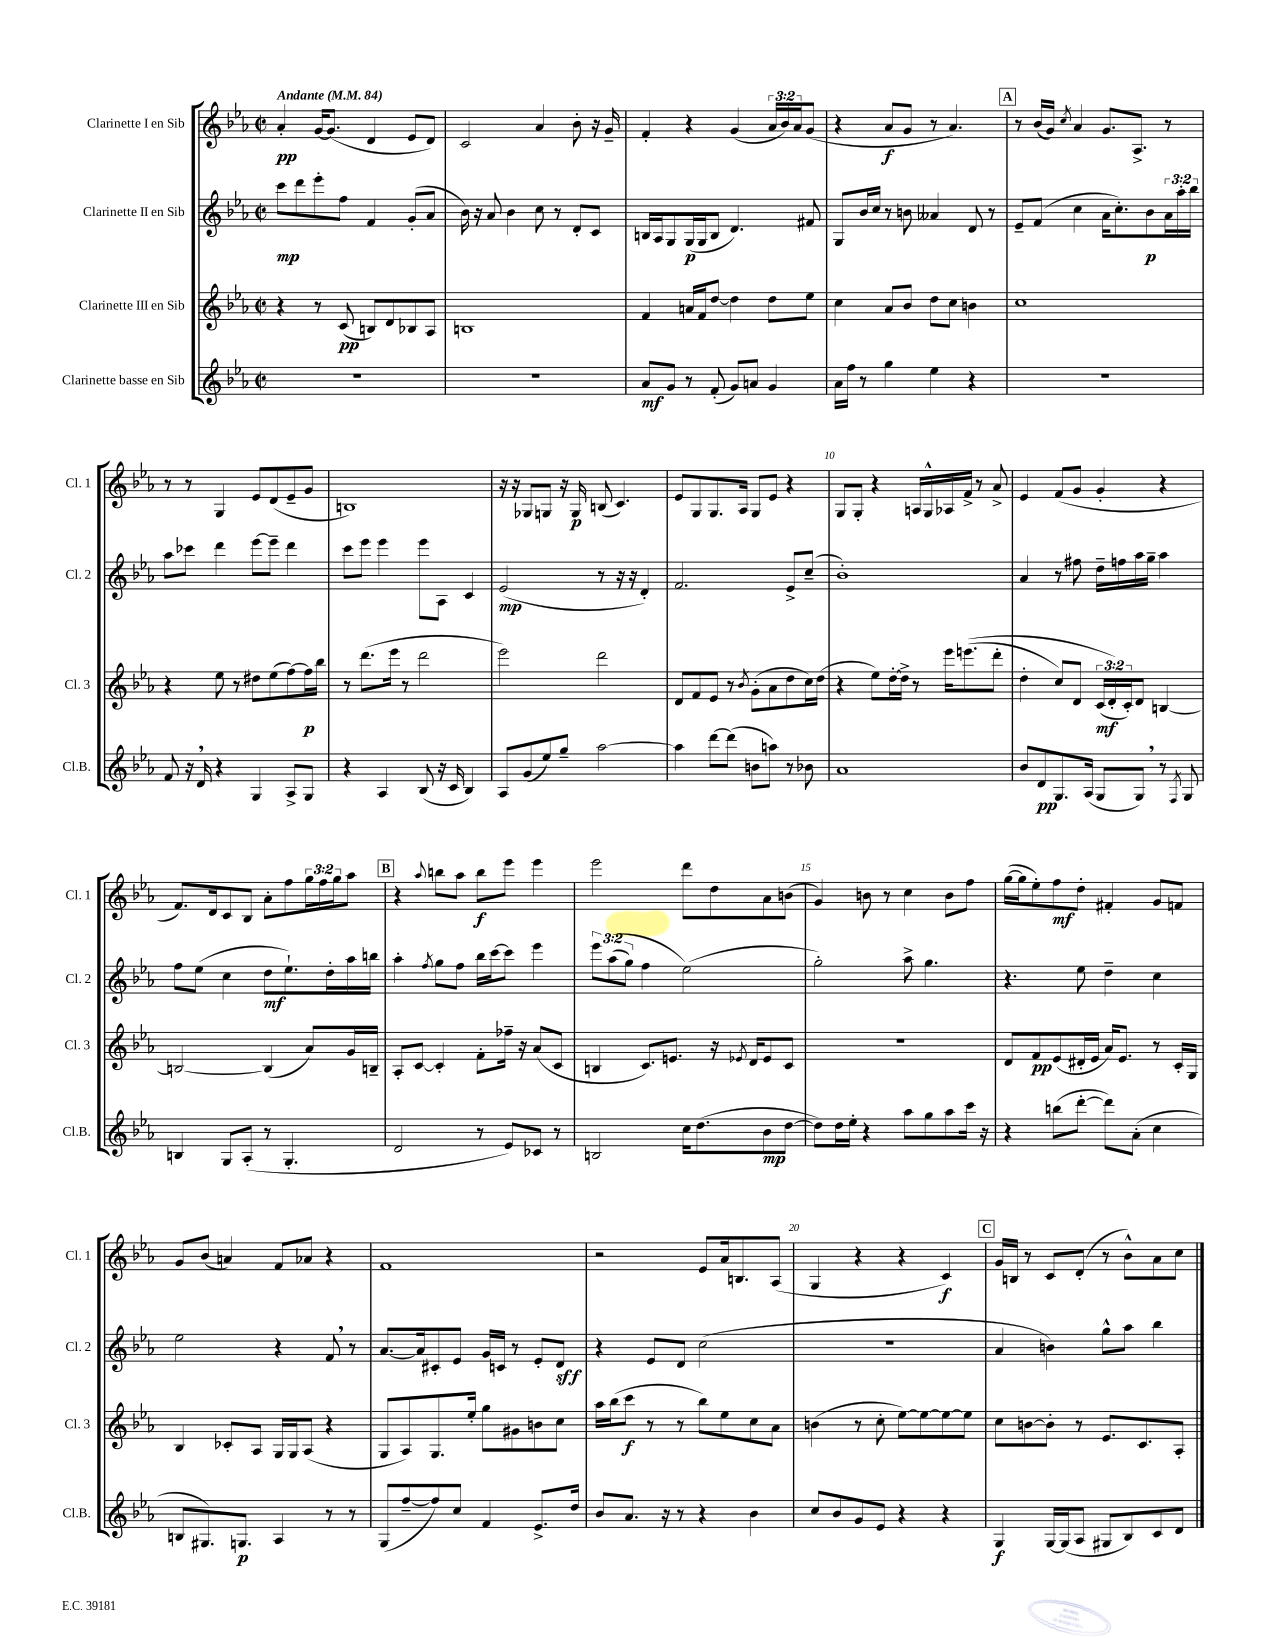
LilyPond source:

<<
\new StaffGroup <<
\new Staff = "s0" \with { instrumentName = "Clarinette I en Sib" shortInstrumentName = "Cl. 1" } {
    \clef treble \key ees \major \defaultTimeSignature \time 2/2 \override Staff.TupletNumber.text = #tuplet-number::calc-fraction-text \tempo "Andante" 4 = 84
    aes'4-.\pp g'16~ g'8.( d'4 ees'8 d'8) |
    c'2 aes'4 bes'8-. r16 g'16-- |
    f'4-. r4 g'4( \tuplet 3/2 { aes'16 bes'16) aes'16 } g'8( |
    r4 aes'8\f g'8 r8 aes'4.) |
    \mark \markup { \box "A" } r8 bes'16( g'16) \acciaccatura { c''8 } aes'4 g'8. aes8.-> r8 |
    r8 r8 g4 ees'8 d'8( ees'8-- g'8 |
    b1) |
    r16 r16 ges8 g8 r16 g16\p b8( c'4.) |
    ees'8 g8 g8. aes16 g8 ees'8 r4 |
    g8 g8-. r4 a16 g16-^ aes16 f'16-> r8 aes'8-> |
    ees'4 f'8( g'8 g'4-. r4 |
    f'8.) d'16 c'8 bes8 aes'8-. f''8 \tuplet 3/2 { g''16 f''16 g''16 } aes''8 |
    \mark \markup { \box "B" } r4 \appoggiatura { aes''8 } b''8 aes''8 b''8\f ees'''8 ees'''4 |
    ees'''2 d'''8 d''8 aes'8 b'8( |
    g'4) b'8 r8 c''4 b'8 f''8 |
    g''16~( g''16 ees''8-.) f''8\mf d''8-. fis'4-. g'8 f'8 |
    g'8 bes'8( a'4) f'8 aes'8 r4 |
    f'1 |
    r2 ees'8 aes'16 b8. aes8( |
    g4 r4 r4 c'4\f) |
    \mark \markup { \box "C" } g'16 b16 r8 c'8 d'8-.( r8 bes'8-^) aes'8 c''8 \bar "|." |
}
\new Staff = "s1" \with { instrumentName = "Clarinette II en Sib" shortInstrumentName = "Cl. 2" } {
    \clef treble \key ees \major \defaultTimeSignature \time 2/2 \override Staff.TupletNumber.text = #tuplet-number::calc-fraction-text
    c'''8\mp d'''8 ees'''8-. f''8 f'4 g'8-.( aes'8 |
    bes'16) r16 aes'8 bes'4 c''8 r8 d'8-. c'8 |
    b16 aes16 g8 g16\p( g16 b8 d'4.) fis'8 |
    g8 bes'16 c''16 r8 b'8 aeses'4 d'8 r8 |
    \mark \markup { \box "A" } ees'8-- f'8( c''4 aes'16 c''8.-.) bes'8\p \tuplet 3/2 { aes'16 aes''16-. bes''16 } |
    aes''8 ces'''8 d'''4 ees'''8~ ees'''8-- d'''4 |
    c'''8 ees'''8 ees'''4 ees'''8 aes8 c'4 |
    ees'2\mp( r8 r16 r16 d'4-.) |
    f'2. ees'8-> c''8--( |
    bes'1-.) |
    aes'4 r8 fis''8 d''16-- f''16 aes''16 g''16-- aes''4 |
    f''8 ees''8( c''4 d''8\mf ees''8.-!) d''16-. aes''16 b''16 |
    \mark \markup { \box "B" } aes''4-. \acciaccatura { f''8 } g''8 f''8 bes''16 c'''16~ c'''8 ees'''4 |
    \tuplet 3/2 { ees'''8 aes''8(\( g''8) } f''4 ees''2(\) |
    g''2-.) aes''8-> g''4. |
    r4. ees''8 d''4-- c''4 |
    ees''2 r4 f'8 \breathe r8 |
    aes'8.~ aes'16 cis'8-. ees'8 g'16 c'16 r8 ees'8-. d'8\sff |
    r4 ees'8 d'8 c''2( |
    R1 |
    \mark \markup { \box "C" } aes'4 b'4) g''8-^ aes''8 bes''4 \bar "|." |
}
\new Staff = "s2" \with { instrumentName = "Clarinette III en Sib" shortInstrumentName = "Cl. 3" } {
    \clef treble \key ees \major \defaultTimeSignature \time 2/2 \override Staff.TupletNumber.text = #tuplet-number::calc-fraction-text
    r4 r8 c'8\pp( b8) d'8 bes8 aes8 |
    b1 |
    f'4 a'16 f'16 d''8~ d''4 d''8 ees''8 |
    c''4 aes'8 bes'8 d''8 c''8 b'4 |
    \mark \markup { \box "A" } c''1 |
    r4 ees''8 r8 dis''8 ees''8( f''8~) f''16\p bes''16 |
    r8 d'''8.( ees'''16 r8 d'''2 |
    ees'''2) d'''2 |
    d'8 f'8 ees'8 r8 \acciaccatura { bes'8 } g'8-.( aes'8 d''8 c''16) d''16( |
    r4 ees''8) d''16~-. d''16-> r8 ees'''16 e'''8.(\( d'''8-. |
    d''4-. c''8) d'8 \tuplet 3/2 { c'16\mf( d'16-.\) c'16-.) } d'8 b4~ |
    b2~ b4( aes'8) g'16 b16-- |
    \mark \markup { \box "B" } aes8-. c'8~ c'4-. f'8-. fes''16-- r16 aes'8( c'8 |
    b4 c'8.) e'8. r16 \acciaccatura { ees'8 } d'16 ees'8 c'8 |
    R1 |
    d'8 f'8\pp ees'8( dis'16-. ees'16 aes'16) ees'8. r8 c'16-. g16 |
    bes4 ces'8-. aes8 g16 g16 aes8( r4 |
    g8 aes8) g8. ees''16-. g''8 gis'8 b'8 c''8 |
    aes''16 bes''16( c'''8\f r8 r8 bes''8) ees''8 c''8 aes'8 |
    b'4( r8 c''8-. ees''8~) ees''8~ ees''8~ ees''8 |
    \mark \markup { \box "C" } c''8 b'8~ b'8-. r8 ees'8. c'8. aes8-. \bar "|." |
}
\new Staff = "s3" \with { instrumentName = "Clarinette basse en Sib" shortInstrumentName = "Cl.B." } {
    \clef treble \key ees \major \defaultTimeSignature \time 2/2
    R1 |
    R1 |
    aes'8\mf g'8 r8 f'8-.( g'8) a'8 g'4 |
    aes'16 f''16 r8 g''4 ees''4 r4 |
    \mark \markup { \box "A" } R1 |
    f'8 r16 d'16 \breathe r4 g4 aes8-> g8 |
    r4 aes4 bes8( r16 c'16 bes4) |
    aes8 g'8( ees''8) g''8-- aes''2~ |
    aes''4 d'''8~ d'''8( b'8 a''8) r8 bes'8 |
    aes'1 |
    bes'8 d'8\pp g8. aes16( g8 g8) \breathe r8 \acciaccatura { f8 } g8 |
    b4 g8 aes8-.( r8 g4.-. |
    \mark \markup { \box "B" } d'2 r8 ees'8) ces'8 r8 |
    b2 c''16 d''8.( bes'8\mp d''8~ |
    d''8) d''16 ees''16-. r4 aes''8 g''8 aes''8 c'''16 r16 |
    r4 b''8( d'''8~-. d'''8) aes'8-.( c''4 |
    b8 gis8.) g8.\p aes4 r8 r8 |
    g8( f''8~-- f''8) c''8 f'4 ees'8.-> d''16 |
    bes'8 aes'8. r16 r8 r4 bes'4 |
    c''8 bes'8 g'8 ees'8 r4 r4 |
    \mark \markup { \box "C" } g4\f g16~ g16( aes8 gis8 bes8) c'8 d'8 \bar "|." |
}
>>
>>
\layout { \context { \Score \override BarNumber.break-visibility = ##(#f #t #t) barNumberVisibility = #(every-nth-bar-number-visible 5) } }
